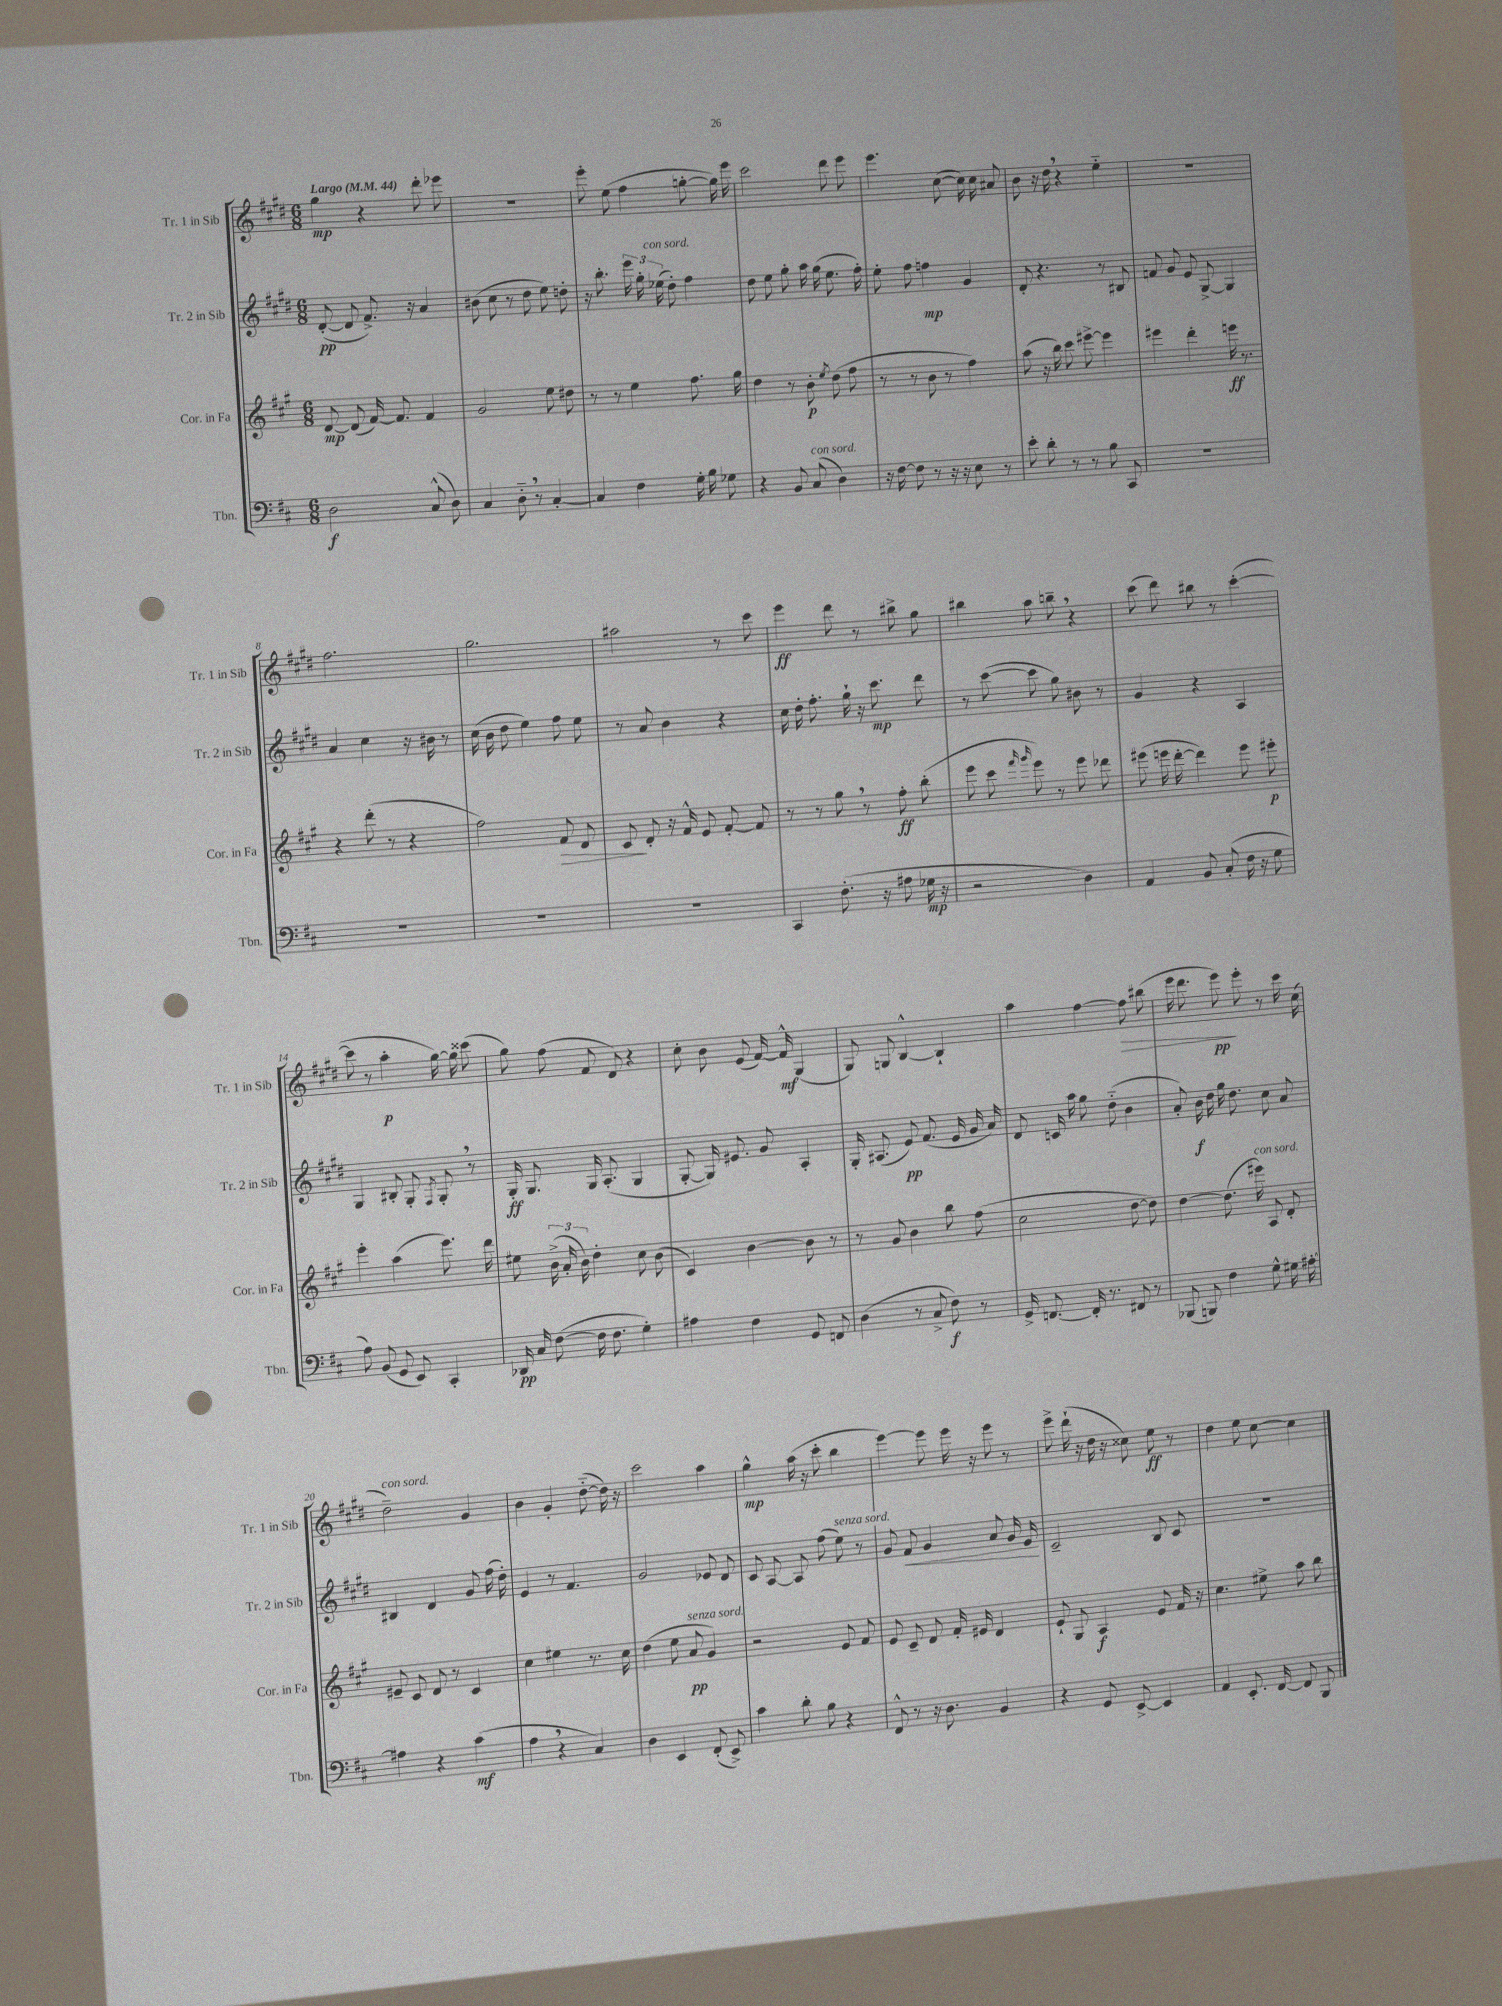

**kern	**kern	**kern	**kern
*staff4	*staff3	*staff2	*staff1
*clefF4	*clefG2	*clefG2	*clefG2
*k[f#c#]	*k[f#c#g#]	*k[f#c#g#d#]	*k[f#c#g#d#]
*M6/8	*M6/8	*M6/8	*M6/8
*MM44	*MM44	*MM44	*MM44
2D\	[8d/	([8d#'/	4gg#\
.	(8d/]	8d#/]	.
.	[16f#/)	8.f#^/)	4r
.	8.f#/]	.	.
.	.	16r	.
(8C#^^/	4f#/	4a/	8ddd#'\
8D\)	.	.	8eee-\
=	=	=	=
4C#/	2g#/	(8b#\	2.r
.	.	8cc#\	.
8D'~\	.	8r	.
8r	.	8dd#\	.
[4C#'/	8ee\	8ee\)	.
.	8dd#\	8dd'\	.
=	=	=	=
4C#/]	8r	16r	8eee'\
.	.	8.bb'\	.
.	8r	.	(8ee\
4F#\	4ee\	24eee\	4ff#\
.	.	24gg#'\	.
.	.	(24ee-\	.
.	.	8dd#'\)	.
16G'\	8.ff#\	4ff#\	[8gg'\
16B\	.	.	.
8G-\	.	.	16gg\])
.	16gg#\	.	16eee\
=	=	=	=
4r	4dd\	8dd#\	2ccc#\
.	.	8ee\	.
8BB/	8r	8gg#'\	.
(8C#/	8b'\	16aa\	.
.	.	(16gg#\	.
.	8qee/	.	.
4D\)	(8dd\	8.ee\	8ddd#\
.	8ff#\	.	8eee\
.	.	16ff#'\)	.
=	=	=	=
16r	8r	8ee'\	4.eee\
[16F#\	.	.	.
8F#\]	8r	8ff#\	.
8r	8b\	4ff\	.
16r	8r	.	([8cc#\
16r	.	.	.
8E\	4ff#\)	4g#/	16cc#\])
.	.	.	16cc#\
8r	.	.	8a#/
=	=	=	=
8e'\	(8aa\	8d#'/	8b\
8d'\	16r	4.r	16r
.	16bb\)	.	16dd#\
8r	8ccc#\	.	4r
8r	[8eee#^\	.	.
8B\	4eee#\]	8r	4ee'~\
8CC#/	.	8B#/	.
=	=	=	=
2.r	4eee#\	8f/	2.r
.	.	8g#/	.
.	4ddd'\	8e/	.
.	.	[8G#^/	.
.	16eee\	4G#/]	.
.	8.r	.	.
=	=	=	=
2.r	4r	4a/	2.ff#\
.	(8ddd'\	4cc#\	.
.	8r	.	.
.	4r	16r	.
.	.	16b#\	.
.	.	8r	.
=	=	=	=
2.r	2ff#\)	(16cc#\	2.gg#\
.	.	16b\	.
.	.	8dd#\	.
.	.	4ee\)	.
.	8f#/	8ff#\	.
.	8d/	8ee\	.
=	=	=	=
2.r	8c#/	8r	2aa#\
.	8d'/	8a/	.
.	16r	4b\	.
.	16f#^^/	.	.
.	8e/	.	.
.	[8f#'/	4r	8r
.	8f#/]	.	8ccc#\
=	=	=	=
4CC#/	8r	16cc#\	4eee\
.	.	16dd#'\	.
.	8r	8.ff#'\	.
(8.F#'\	8gg#\	.	8ddd#\
.	.	16gg#`\	.
.	8r	16r	8r
16r	.	8.ccc#\	.
8A#\	8ff#'\	.	8bb#^\
16G-\	(8bb'\	8ddd#\	8gg#\
16r	.	.	.
=	=	=	=
2r	8eee\	8r	4bb#\
.	8ccc#\	([8ccc#\	.
.	16qqfff#/	.	.
.	16qqggg#/	.	.
.	8eee\)	8ccc#\]	8aa\
.	8r	8gg#\)	8bb~\
4D\)	8eee\	8b#\	4r
.	8ddd-\	8r	.
=	=	=	=
4AA/	(8eee#\	4g#/	(8ccc#\
.	16eee\	.	8ddd#\)
.	[16ddd'\	.	.
8BB/	4ddd\])	4r	8bb#\
(8C#'/	.	.	8r
16F#\	8eee\	4A/	([4ccc#'\
16r	.	.	.
8G\	8eee#'\	.	.
=	=	=	=
8A\)	4eee'\	4G#/	8ccc#\]
(8BB/	.	.	8r
8GG/	(4aa\	8B#'/	4aa'\
8EE/)	.	8G#'/	.
.	.	8qF#/	.
4CC#'/	8.eee\)	8G#'/	[16gg#\)
.	.	.	16gg#\]
.	.	8r	(8ccc##\
.	16ddd\	.	.
=	=	=	=
16DD-/	8ee#\	16G#'/	8gg#\)
16C#/	.	8.G#/	.
([8F#\	(24b^\	.	(8ff#\
.	24a'/	.	.
.	24b\)	.	.
16F#\]	4dd'\	16G#/	8f#/
8.F#\	.	(8.A'/	.
.	.	.	8d#/)
4G'\)	8cc#\	4G#/	4r
.	(8b\	.	.
=	=	=	=
4A#\	4c#/)	[8G#'/	8cc#'\
.	.	16G#/])	8b\
.	.	8.e#/	.
4F#\	[4b\	.	(8e/
.	.	8g#/	[16f#/)
.	.	.	16f#^^/]
8GG/	8b\]	4A'/	(4G#/
8FF/	8r	.	.
=	=	=	=
(4D\	8r	16G#'/	8G#/)
.	.	(8.A#/	.
.	8g#/	.	8G/
8r	4b\	8e/)	[4B^^/
8C#^/	.	(8.f#/	.
8F#\)	8bb\	.	4B`/]
.	.	16e/	.
8r	(8ff#\	16g#/	.
.	.	16a/)	.
=	=	=	=
16GG^/	2cc#\	8d#/	4aa\
[8.FF/	.	.	.
.	.	16c/	.
.	.	16aa\	.
16FF'/]	.	8gg#\	[4ff#\
8.r	.	.	.
.	.	(8dd#'~\	.
8FF#/	[8dd\	4b\	8ff#\]
8r	8dd\])	.	(8bb#\
=	=	=	=
(8BBB-/	[4dd\	8a'/)	16eee\
.	.	.	8.ddd#\
8BBB/)	.	16b\	.
.	.	16dd#\	.
4F#\	(8.dd\]	16gg#\	8eee\)
.	.	8.dd#\	.
.	.	.	8eee'\
.	16eee#\)	.	.
8G^^\	8A/	8cc#\	8r
16G#\	8d'/	8a/	16ccc#\
[16A#'\	.	.	(16cc#\
=	=	=	=
4A#\]	8e#~/	4B#/	2dd#~\)
.	8c#/	.	.
4r	8d/	4d#/	.
.	8r	.	.
(4c#\	4c#/	8g#/	4g#/
.	.	(16ff#\	.
.	.	16dd#'\)	.
=	=	=	=
4A\	4cc#\	4e/	4b\
4r	4ee#\	8r	4g#'/
.	.	4.f#/	.
4C#/)	8.r	.	([8dd#'~\
.	.	.	16dd#\])
.	16cc#\	.	16r
=	=	=	=
4D\	(4dd\	2g#/	2ccc#\
4EE/	8ee\	.	.
.	8a/	.	.
(8FF#'/	4g#/)	8e-/	4aa\
8EE^/)	.	8d#/	.
=	=	=	=
4c#\	2r	8c#/	4gg#^^\
.	.	[8A/	.
8d'\	.	8A/]	(16aa\
.	.	.	16r
8B\	.	(8ff#\	8ccc#'\
4r	8e/	8ee\)	4bb\
.	8f#/	8r	.
=	=	=	=
8FF#^^/	8e/	8g#/	[4eee\)
8r	8c#~/	8f#/	.
16r	8d/	4g#/	8eee\]
8.D\	.	.	.
.	16f#'/	.	16eee\
.	16e#/	.	16r
4BB/	4d/	8a/	8eee\
.	.	16g#/	8r
.	.	16e/	.
=	=	=	=
4r	8e`/	2c#~/	8eee^\
.	8G#/	.	(16ddd#`\
.	.	.	16r
8GG/	4A/	.	16dd#\
.	.	.	16r
[8EE^/	.	.	8cc##\)
4EE/]	8e/	8B/	8ee\
.	16f#/	8c#/	8r
.	16r	.	.
=	=	=	=
4AA/	4.cc#\	2.r	4dd#\
8.EE'/	.	.	8ee\
.	8ee#^\	.	[8cc#\
[16FF#/	.	.	.
8FF#/]	8aa\	.	4cc#\]
8BBB/	8bb\	.	.
==	==	==	==
*-	*-	*-	*-
